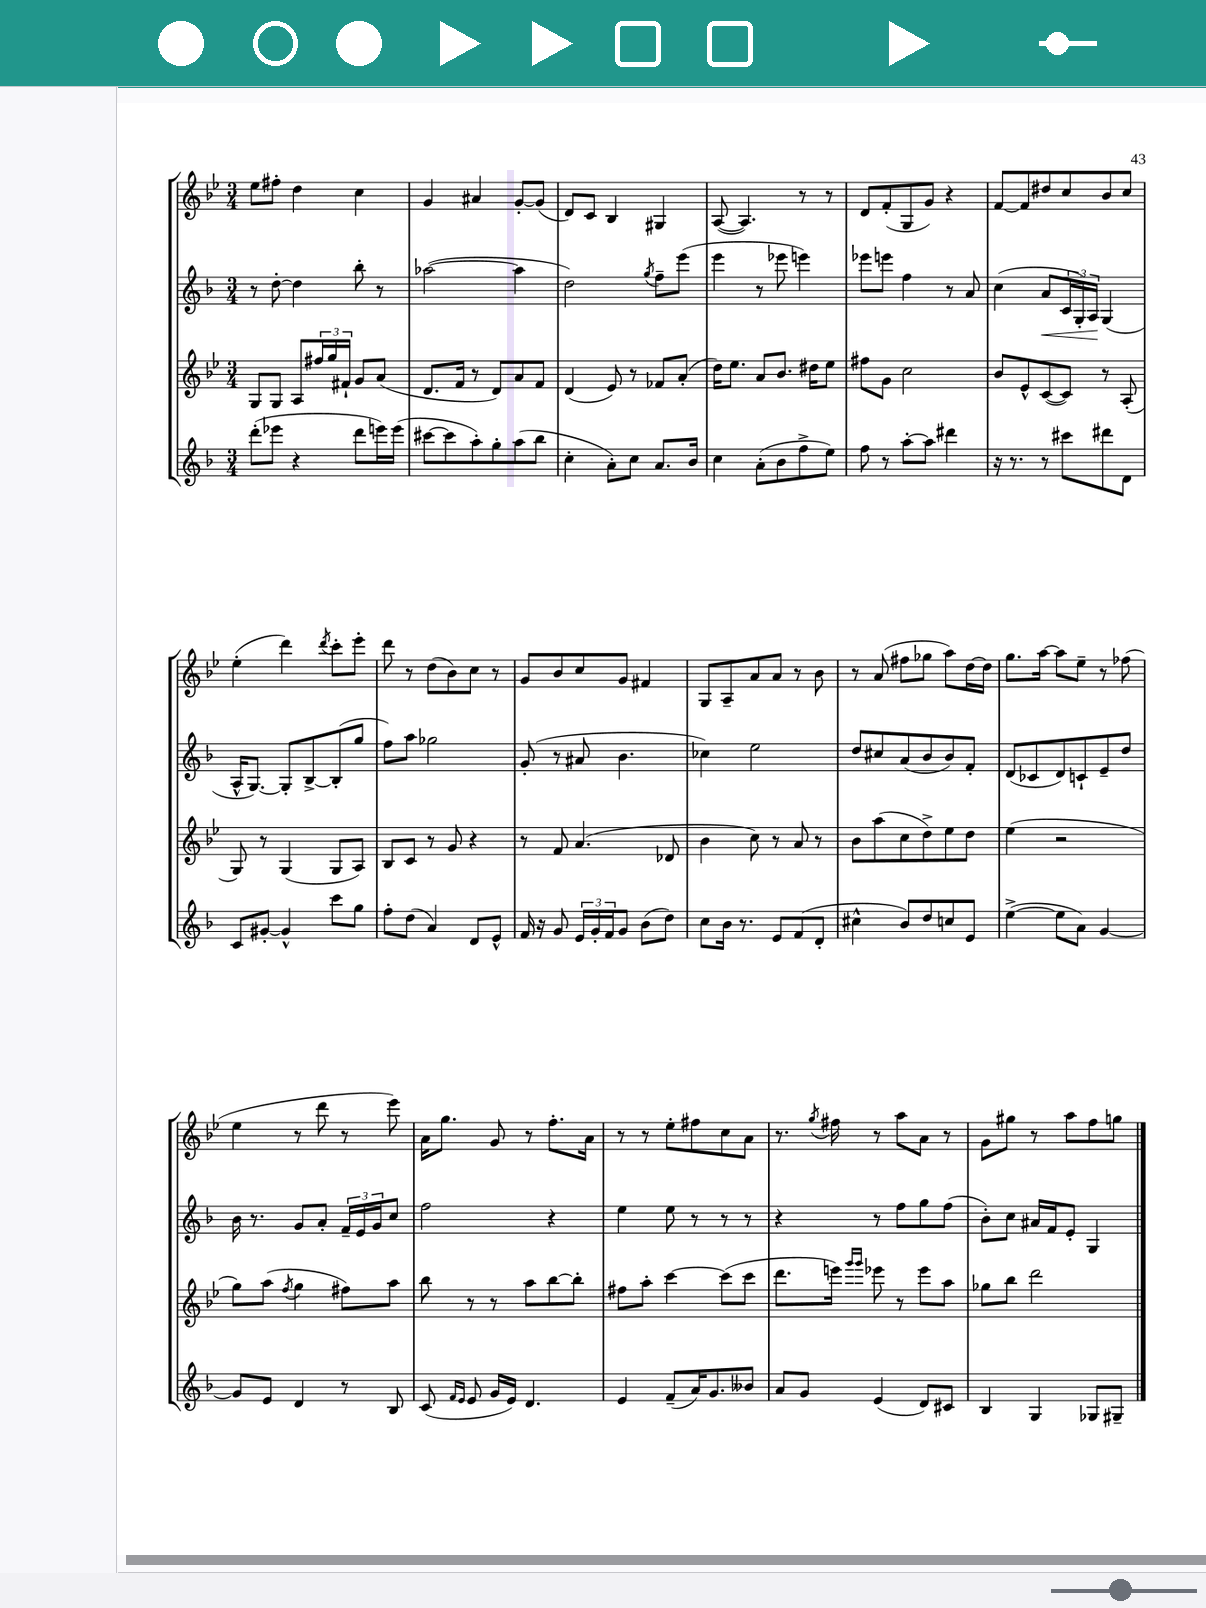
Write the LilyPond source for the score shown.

<<
\new StaffGroup <<
\new Staff = "s0" {
    \clef treble \key bes \major \numericTimeSignature \time 3/4
    ees''8 fis''8-. d''4 c''4 |
    g'4 ais'4 g'8~-. g'8( |
    d'8) c'8 bes4 gis4 |
    a8~( a4.) r8 r8 |
    d'8 f'8-.( g8 g'8) r4 |
    f'8~ f'8 dis''8 c''8 bes'8 c''8 |
    ees''4-.( d'''4) \acciaccatura { d'''8 } c'''8-. ees'''8-. |
    d'''8 r8 d''8( bes'8) c''8 r8 |
    g'8 bes'8 c''8 g'8 fis'4 |
    g8 a8-- a'8 a'8 r8 bes'8 |
    r8 a'8( fis''8 ges''8 a''8) d''16~ d''16 |
    g''8. a''16~ a''8 ees''8-- r8 fes''8( |
    ees''4 r8 d'''8 r8 ees'''8) |
    a'16 g''8. g'8 r8 f''8.-. a'16 |
    r8 r8 ees''8-. fis''8 c''8 a'8 |
    r8. \acciaccatura { g''8 } fis''16 r8 a''8 a'8 r8 |
    g'8 gis''8 r8 a''8 f''8 g''8 \bar "|." |
}
\new Staff = "s1" {
    \clef treble \key f \major \numericTimeSignature \time 3/4
    r8 d''8~-. d''4 bes''8-. r8 |
    aes''2~( aes''4 |
    d''2) \acciaccatura { g''8 } f''8-- e'''8( |
    e'''4 r8 ees'''8 e'''4) |
    ees'''8 e'''8 f''4 r8 a'8 |
    c''4( a'8\< \tuplet 3/2 { c'16 g16-.) a16\! } g4( |
    a16-^ g8.~) g8-. bes8~-> bes8-.( g''8 |
    f''8) a''8 ges''2 |
    g'8-.( r8 ais'8 bes'4. |
    ces''4) e''2 |
    d''8 cis''8 a'8( bes'8 bes'8) f'8-. |
    d'8( ces'8 d'8) c'8-! e'8-- d''8 |
    bes'16 r8. g'8 a'8-. \tuplet 3/2 { f'16-- e'16 g'16 } c''8 |
    f''2 r4 |
    e''4 e''8 r8 r8 r8 |
    r4 r8 f''8 g''8 f''8( |
    bes'8-.) c''8 ais'16 f'16 e'8-. g4 \bar "|." |
}
\new Staff = "s2" {
    \clef treble \key bes \major \numericTimeSignature \time 3/4
    g8 g8 a8 \tuplet 3/2 { fis''16 g''16 fis'16-! } g'8 a'8( |
    d'8. f'16 r8 d'8) a'8 f'8 |
    d'4( ees'8) r8 fes'8 a'8-.( |
    d''16) ees''8. a'8 bes'8. dis''16 ees''8 |
    fis''8 g'8 c''2 |
    bes'8 ees'8-^ c'8~( c'8) r8 a8-.( |
    g8) r8 g4( g8 a8) |
    bes8 c'8 r8 g'8 r4 |
    r8 f'8 a'4.( des'8 |
    bes'4 c''8) r8 a'8 r8 |
    bes'8 a''8( c''8 d''8->) ees''8 d''8 |
    ees''4( r2 |
    g''8) a''8( \acciaccatura { f''8 } g''4 fis''8) a''8 |
    bes''8 r8 r8 a''8 bes''8~ bes''8-. |
    fis''8 a''8-. c'''4~ c'''8( c'''8 |
    d'''8. e'''16) \grace { g'''16 g'''16 } ees'''8 r8 ees'''8 a''8 |
    ges''8 bes''8 d'''2 \bar "|." |
}
\new Staff = "s3" {
    \clef treble \key f \major \numericTimeSignature \time 3/4
    d'''8-.( ees'''8 r4 d'''8 e'''16) e'''16( |
    cis'''8~ cis'''8 a''8-.) g''8-. a''8( bes''8 |
    c''4-. a'8-.) c''8 a'8. bes'16 |
    c''4 a'8-.( bes'8 f''8-> e''8) |
    f''8 r8 a''8~-. a''8 dis'''4 |
    r16 r8. r8 cis'''8 dis'''8 d'8 |
    c'8 gis'8~-. gis'4-^ c'''8 g''8 |
    f''8-. d''8( a'4) d'8 e'8-^ |
    f'16 r16 g'8 \tuplet 3/2 { e'16 g'16-. f'16 } g'8 bes'8( d''8) |
    c''8 bes'16 r8. e'8 f'8( d'8-. |
    cis''4-^ bes'8) d''8 c''8 e'8 |
    e''4~->( e''8 a'8) g'4~ |
    g'8 e'8 d'4 r8 bes8 |
    c'8( \grace { f'16 e'16 } e'8 g'16 e'16) d'4. |
    e'4 f'8--( a'16) g'8. beses'8 |
    a'8 g'8 e'4( d'8) cis'8 |
    bes4 g4 ges8 gis8-- \bar "|." |
}
>>
>>
\layout { \context { \Score \remove "Bar_number_engraver" } }
